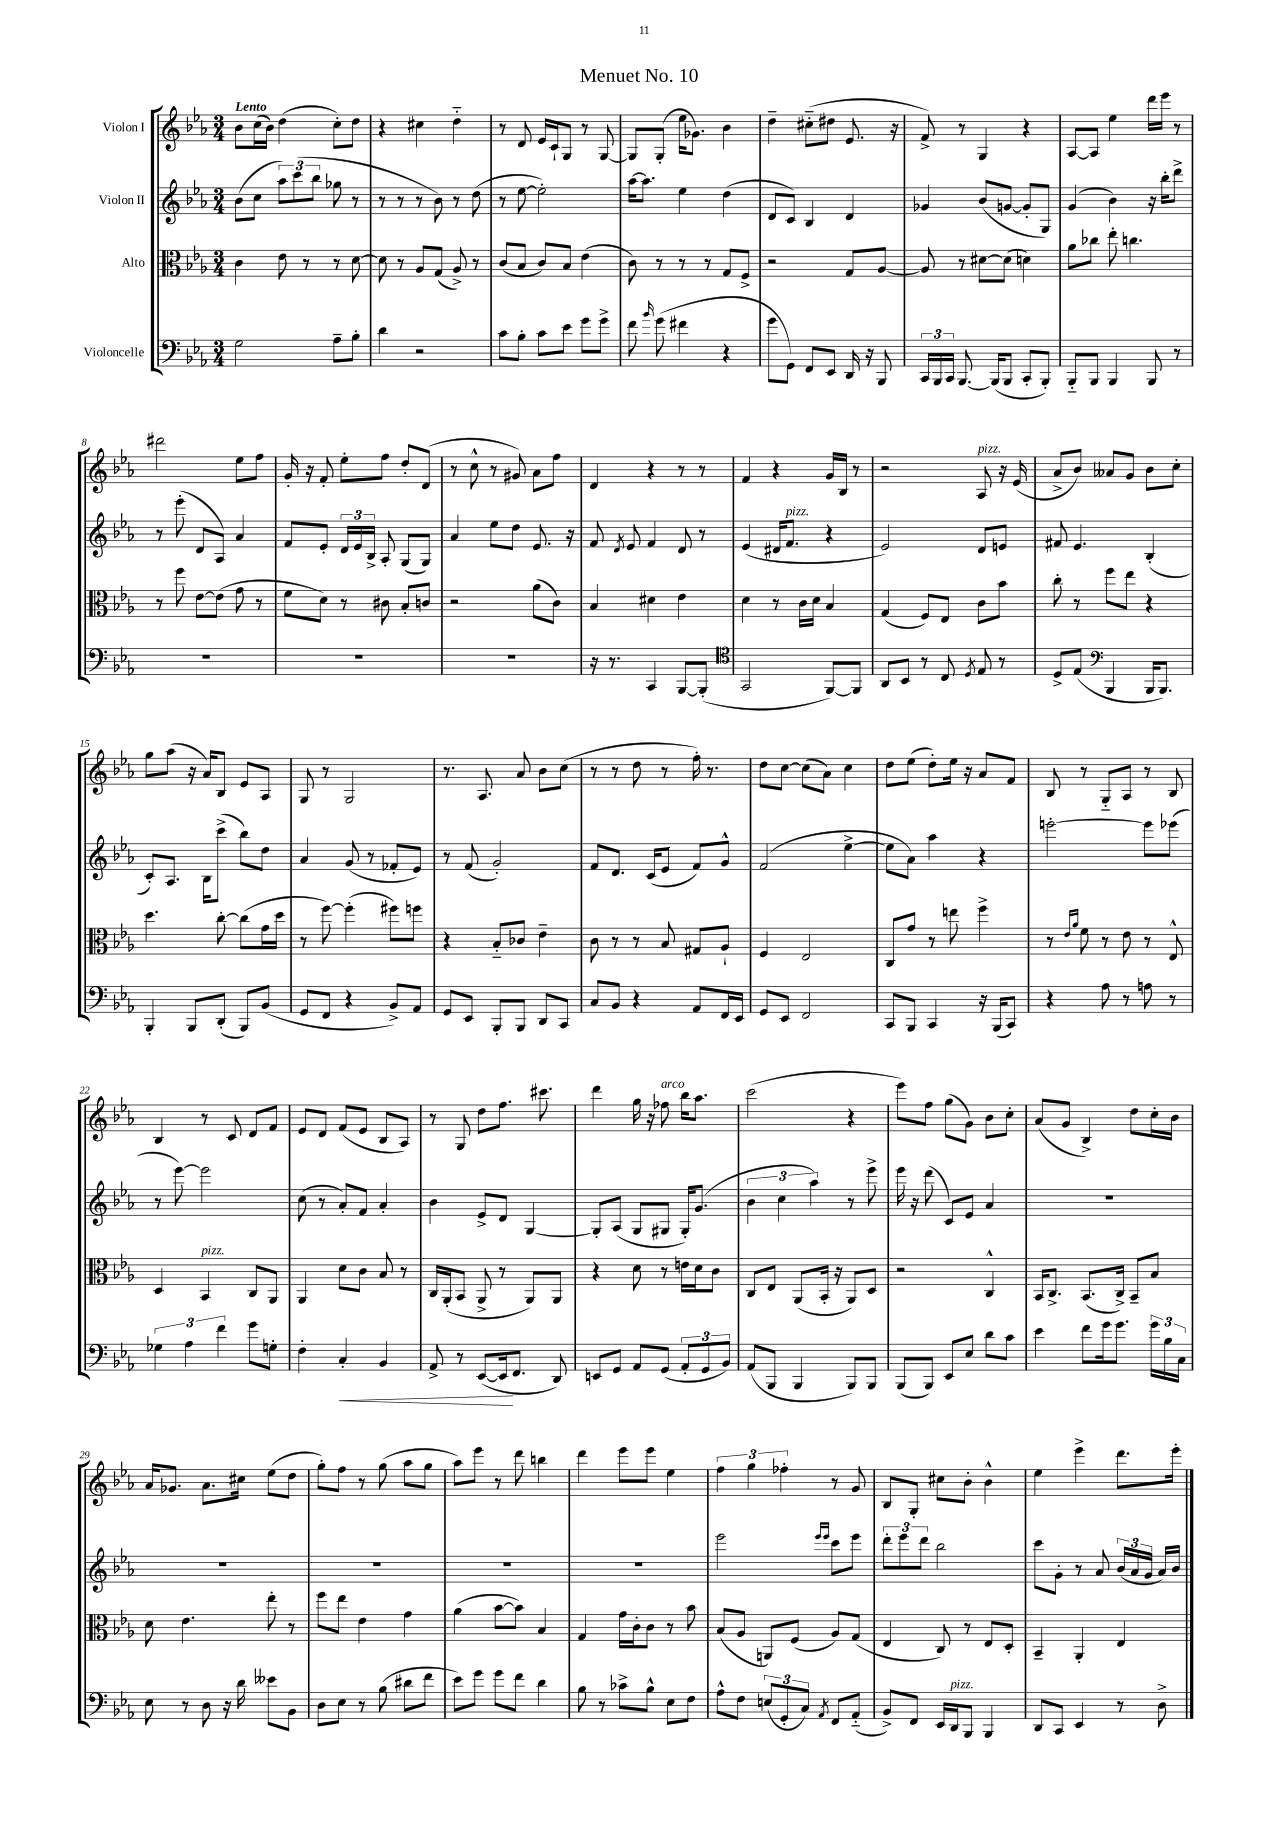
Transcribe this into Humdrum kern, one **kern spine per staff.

**kern	**dynam	**kern	**kern	**kern
*part4	*part4	*part3	*part2	*part1
*staff4	*staff4	*staff3	*staff2	*staff1
*I"Violoncelle	*	*I"Alto	*I"Violon II	*I"Violon I
*clefF4	*	*clefC3	*clefG2	*clefG2
*k[b-e-a-]	*	*k[b-e-a-]	*k[b-e-a-]	*k[b-e-a-]
*M3/4	*	*M3/4	*M3/4	*M3/4
=1	=1	=1	=1	=1
!	!	!	!	!LO:TX:a:B:t=Lento
2G\	.	4c\	(8b-\L	8b-\L
.	.	.	8cc\J	(16cc\L
.	.	.	.	16b-\JJ)
.	.	8e-\	12aa-\L)	(4dd\
.	.	.	(12ccc\	.
.	.	8r	.	.
.	.	.	12bb-\J	.
8A-~\L	.	8r	8gg-X\	8cc'\L)
8B-'\J	.	[8d\	8r	8dd\J
=2	=2	=2	=2	=2
4d\	.	8d\]	8r	4r
.	.	8r	8r	.
2r	.	8A-/L	8r	4cc#X\
.	.	(8G/J	8b-\)	.
.	.	8A-^/)	8r	4dd\
.	.	8r	(8dd\	.
=3	=3	=3	=3	=3
8c\L	.	(8c/L	8r	8r
8B-'\J	.	8B-/J	[8ee-\	8d/
8c\L	.	8c/L)	2ee-'\])	16e-/LL
.	.	.	.	16c`/J
8e-\J	.	8B-/J	.	8G/J
8g\L	.	(4e-\	.	8r
8g^\J	.	.	.	[8G/
=4	=4	=4	=4	=4
8f\	.	8c\)	[16aa-\KL	8G/L]
.	.	.	8.aa-\J]	.
16qqb-/	.	.	.	.
(8g\	.	8r	.	(8G'/J
4f#X\	.	8r	4ee-\	16ee-\KL
.	.	.	.	8.g-X\J)
.	.	8r	.	.
4r	.	8G/L	(4dd\	4b-\
.	.	8F^/J	.	.
=5	=5	=5	=5	=5
8g\L	.	2r	8d/L	4dd~\
8GG\J)	.	.	8c/J)	.
8FF/L	.	.	4B-/	(8cc#X\L
8EE-/J	.	.	.	8dd#X\J
16DD/	.	8G/L	4d/	8.e-/
16r	.	.	.	.
8BBB-/	.	[8A-/J	.	.
.	.	.	.	16r
=6	=6	=6	=6	=6
24CC/LL	.	8A-/]	4g-X/	8f^/)
24BBB-/	.	.	.	.
24CC/JJ	.	.	.	.
[8.BBB-/	.	8r	.	8r
.	.	[8d#X\L	(8b-/L	4G/
(16BBB-/KL]	.	.	.	.
8BBB-/J	.	(8d#\J]	[8gn/J	.
8CC'/L	.	4dn\)	8g'/L]	4r
8BBB-'/J)	.	.	8G/J)	.
=7	=7	=7	=7	=7
8BBB-/L	.	8a-\L	(4g/	[8A-/L
8BBB-/J	.	8cc-X\J	.	8A-/J]
4BBB-/	.	8ee-'\	4b-\)	4ee-\
.	.	4.ccn\	.	.
8BBB-/	.	.	16r	16ddd\LL
.	.	.	16bb-'\KL	16eee-\JJ
8r	.	.	8ddd^\J	8r
!!LO:LB:g=z
=8	=8	=8	=8	=8
2.r	.	8r	8r	2ddd#X\
.	.	8ff\	(8eee-'\	.
.	.	[8e-\L	8d/L	.
.	.	(8e-\J]	8A-/J)	.
.	.	8g\	4a-/	8ee-\L
.	.	8r	.	8ff\J
=9	=9	=9	=9	=9
2.r	.	8f\L	8f/L	16g'/
.	.	.	.	16r
.	.	8d\J)	8e-'/J	8f'/
.	.	8r	24d/LL	8ee-'\L
.	.	.	24e-/	.
.	.	.	24B-^/JJ	.
.	.	8c#X\	8A-'/	8ff\J
.	.	8B-'/L	(8G/L	8dd'/L
.	.	8cn/J	8G/J)	(8d/J
=10	=10	=10	=10	=10
2.r	.	2r	4a-/	8r
.	.	.	.	8cc^^\
.	.	.	8ee-\L	8r
.	.	.	8dd\J	8g#X/)
.	.	(8a-\L	8.e-/	8a-\L
.	.	8c\J)	.	8ff\J
.	.	.	16r	.
=11	=11	=11	=11	=11
16r	.	4B-/	8f/	4d/
8.r	.	.	.	.
.	.	.	8qd/	.
.	.	.	8e-/	.
4CC/	.	4d#X\	4f/	4r
[8BBB-/L	.	4e-\	8d/	8r
(8BBB-'/J]	.	.	8r	8r
=12	=12	=12	=12	=12
*clefC4	*	*	*	*
2GG/	.	4d\	(4e-/	4f/
.	.	8r	16d#X/KL	4r
!	!	!	!LO:TX:a:i:t=pizz.	!
.	.	.	8.f/J	.
.	.	16c\LL	.	.
.	.	16d\JJ	.	.
[8FF/L)	.	4B-/	4r	16g/LL
.	.	.	.	16B-/JJ
8FF/J]	.	.	.	8r
=13	=13	=13	=13	=13
8AA-/L	.	(4G/	2e-/)	2r
8BB-/J	.	.	.	.
8r	.	8F/L)	.	.
8C/	.	8E-/J	.	.
8qD/	.	.	.	.
!	!	!	!	!LO:TX:a:i:t=pizz.
8E-/	.	8c\L	8d/L	8A-/
8r	.	8b-\J	8en/J	16r
.	.	.	.	(16e-/
=14	=14	=14	=14	=14
8D^/L	.	8cc'\	8f#X/	8a-^/L
(8E-/J	.	8r	4.e-/	8b-/J)
*clefF4	*	*	*	*
4BBB-/	.	8ff\L	.	8a--X/L
.	.	8ee-\J	.	8g/J
16BBB-/KL	.	4r	(4B-'/	8b-\L
8.BBB-/J)	.	.	.	.
.	.	.	.	8cc'\J
!!LO:LB:g=z
=15	=15	=15	=15	=15
4BBB-'/	.	4.dd\	8c'/L)	8gg\L
.	.	.	8.A-/J	(8aa-\J
8BBB-/L	.	.	.	16r
.	.	.	16B-\KL	16a-/KL)
(8DD'/J	.	[8cc'\	(8ccc^\J	8B-/J
8BBB-/L)	.	(8cc\L]	8bb-\L)	8e-/L
(8BB-/J	.	16g\L	8dd\J	8A-/J
.	.	16dd\JJ	.	.
=16	=16	=16	=16	=16
8GG/L	.	8r	4a-/	8G/
8FF/J	.	[8ff\)	.	8r
4r	.	(4ff'\]	(8g/	2G/
.	.	.	8r	.
8BB-^/L)	.	8ff#X\L)	8f-X'/L	.
8AA-/J	.	8ffn\J	8e-/J)	.
=17	=17	=17	=17	=17
8GG/L	.	4r	8r	8.r
8EE-/J	.	.	(8f/	.
.	.	.	.	8.A-/
8BBB-'/L	.	8B-/L	2g'/)	.
8BBB-/J	.	8c-X/J	.	8a-/
8DD/L	.	4e-~\	.	8b-\L
8CC/J	.	.	.	(8cc\J
=18	=18	=18	=18	=18
8C/L	.	8c\	8f/L	8r
8BB-/J	.	8r	8.d/J	8r
4r	.	8r	.	8dd\
.	.	.	(16c/KL	.
.	.	8B-/	8e-/J	8r
8AA-/L	.	8G#X/L	8f/L)	16ff'\)
.	.	.	.	8.r
16FF/L	.	8A-`/J	8g^^/J	.
16EE-/JJ	.	.	.	.
=19	=19	=19	=19	=19
8GG/L	.	4F/	(2f/	8dd\L
8EE-/J	.	.	.	[8cc\J
2FF/	.	2E-/	.	(8cc\L]
.	.	.	.	8a-\J)
.	.	.	[4ee-^\	4cc\
=20	=20	=20	=20	=20
8CC/L	.	8C/L	8ee-\L]	8dd\L
8BBB-/J	.	8g/J	8a-\J)	(8ee-\J
4CC/	.	8r	4aa-\	8dd'\L)
.	.	8een\	.	16ee-\Jk
.	.	.	.	16r
16r	.	4ff^\	4r	8a-/L
(16BBB-/KL	.	.	.	.
8CC/J)	.	.	.	8f/J
=21	=21	=21	=21	=21
4r	.	8r	[2eeen'\	8B-/
.	.	16qqe-/LL	.	.
.	.	16qqa-/JJ	.	.
.	.	8f\	.	8r
8A-\	.	8r	.	8G/L
8r	.	8e-\	.	8A-/J
8An\	.	8r	8eee\L]	8r
8r	.	8E-^^/	(8eee-X\J	8B-/
!!LO:LB:g=z
=22	=22	=22	=22	=22
6G-X\	.	4D/	8r	4B-/
.	.	.	[8eee-\)	.
6A-\	.	.	.	.
!	!	!LO:TX:a:i:t=pizz.	!	!
.	.	4BB-/	2eee-\]	8r
6f\	.	.	.	.
.	.	.	.	8c/
8g\L	.	8C/L	.	8d/L
8Gn'\J	.	8AA-/J	.	8f/J
=23	=23	=23	=23	=23
4F'\	.	4AA-/	(8cc\	8e-/L
.	.	.	8r	8d/J
!	!LO:HP:b	!	!	!
4C'/	<	8d\L	8a-'/L)	(8f/L
.	.	8c\J	8f/J	8e-/J
4BB-/	.	8B-/	4a-'/	8B-/L
.	.	8r	.	8A-/J)
=24	=24	=24	=24	=24
8AA-^/	.	16C/LL	4b-\	8r
.	.	(16AA-'/J	.	.
8r	.	8BB-/J	.	8G/
([8EE-/L	.	8AA-^/	8e-^/L	8dd\L
16EE-/k]	.	8r	8d/J	8.ff\J
8.FF/J	[	.	.	.
.	.	8AA-/L)	[4G/	.
.	.	.	.	8.ccc#X\
8DD/)	.	8AA-/J	.	.
=25	=25	=25	=25	=25
8EEn/L	.	4r	8G'/L]	4ddd\
8GG/J	.	.	(8A-/J	.
8AA-/L	.	8d\	8G/L	16gg\
.	.	.	.	16r
!	!	!	!	!LO:TX:a:i:t=arco
(8GG/J	.	8r	8G#X/J	8ff-X\
12AA-'/L	.	16en\LL	16G#'/KL)	16bb-\KL
.	.	16d\J	(8.g/J	8.aa-\J
12GG/	.	.	.	.
.	.	8c\J	.	.
12BB-/J)	.	.	.	.
=26	=26	=26	=26	=26
(8AA-/L	.	8C/L	6b-\	(2ccc\
8BBB-/J	.	8E-/J	.	.
.	.	.	6cc\	.
4BBB-/	.	(8AA-/L	.	.
.	.	.	6aa-\)	.
.	.	16BB-'/Jk	.	.
.	.	16r	.	.
8BBB-/L)	.	8AA-/L)	8r	4r
8BBB-/J	.	8D/J	8eee-^\	.
=27	=27	=27	=27	=27
(8BBB-/L	.	2r	16eee-\	8eee-\L)
.	.	.	16r	.
8BBB-/J)	.	.	(8ddd\	8ff\J
8EE-/L	.	.	8c/L)	(8gg\L
8E-/J	.	.	8e-/J	8g\J)
8d\L	.	4C^^/	4a-/	8b-\L
8c\J	.	.	.	8cc'\J
=28	=28	=28	=28	=28
4e-\	.	16BB-/KL	2.r	(8a-/L
.	.	8.C^/J	.	.
.	.	.	.	8g/J
8f\L	.	(8.BB-/L	.	4B-^/)
16g\k	.	.	.	.
8.g\J	.	16C^/Jk)	.	.
.	.	8BB-~/L	.	8dd\L
24g\LL	.	8B-/J	.	16cc'\L
24B-\	.	.	.	.
.	.	.	.	16b-\JJ
24C\JJ	.	.	.	.
!!LO:LB:g=z
=29	=29	=29	=29	=29
8E-\	.	8d\	2.r	16a-/KL
.	.	.	.	8.g-X/J
8r	.	4.e-\	.	.
8D\	.	.	.	8.a-\L
16r	.	.	.	.
16d\	.	.	.	16cc#X\Jk
8e--X\L	.	8ee-'\	.	(8ee-\L
8BB-\J	.	8r	.	8dd\J
=30	=30	=30	=30	=30
8D\L	.	8ff\L	2.r	8gg'\L)
8E-\J	.	8ee-\J	.	8ff\J
8r	.	4e-\	.	8r
(8B-\	.	.	.	(8gg\
8d#X\L	.	4g\	.	8aa-\L
8f\J	.	.	.	8gg\J
=31	=31	=31	=31	=31
8e-\L)	.	(4a-\	2.r	8aa-\L)
8g\J	.	.	.	8eee-\J
8g\L	.	[8b-\L	.	8r
8f\J	.	8b-\J])	.	8ddd\
4d\	.	4B-/	.	4bbn\
=32	=32	=32	=32	=32
8B-\	.	4G/	2.r	4ddd\
8r	.	.	.	.
8c-X^\L	.	16g\LL	.	8eee-\L
.	.	16c'\J	.	.
8B-^^\J	.	8c\J	.	8eee-\J
8E-\L	.	8r	.	4ee-\
8F\J	.	8b-\	.	.
=33	=33	=33	=33	=33
8A-^^\L	.	(8B-/L	2eee-\	6ff\
8F\J	.	8A-/J	.	.
.	.	.	.	6gg\
(12En/L	.	8AAn/L)	.	.
12GG'/	.	.	.	6ff-X'\
.	.	(8F/J	.	.
12C/J)	.	.	.	.
.	.	.	16qqeee-/LL	.
8qAA-/	.	.	16qqeee-/JJ	.
8FF/L	.	8A-/L)	8ccc\L	8r
(8AA-/J	.	(8G/J	8eee-\J	8g/
=34	=34	=34	=34	=34
8BB-^/L)	.	4E-/	12ddd'\L	8B-/L
.	.	.	12eee-\	.
8FF/J	.	.	.	8G'/J
.	.	.	12ddd\J	.
16EE-/LL	.	8C/)	2bb-\	8cc#X\L
!LO:TX:a:i:t=pizz.	!	!	!	!
16DD/J	.	.	.	.
8BBB-/J	.	8r	.	8b-'\J
4BBB-/	.	8E-/L	.	4b-^^\
.	.	8D'/J	.	.
=35	=35	=35	=35	=35
8DD/L	.	4BB-~/	8ccc\L	4ee-\
8CC/J	.	.	8g'\J	.
4EE-/	.	4AA-'/	8r	4eee-^\
.	.	.	8a-/	.
8r	.	4E-/	(24b-/LL	8.ddd\L
.	.	.	24a-/	.
.	.	.	24g/JJ	.
8D^\	.	.	16a-/LL)	.
.	.	.	16b-/JJ	16eee-'\Jk
==	==	==	==	==
*-	*-	*-	*-	*-
